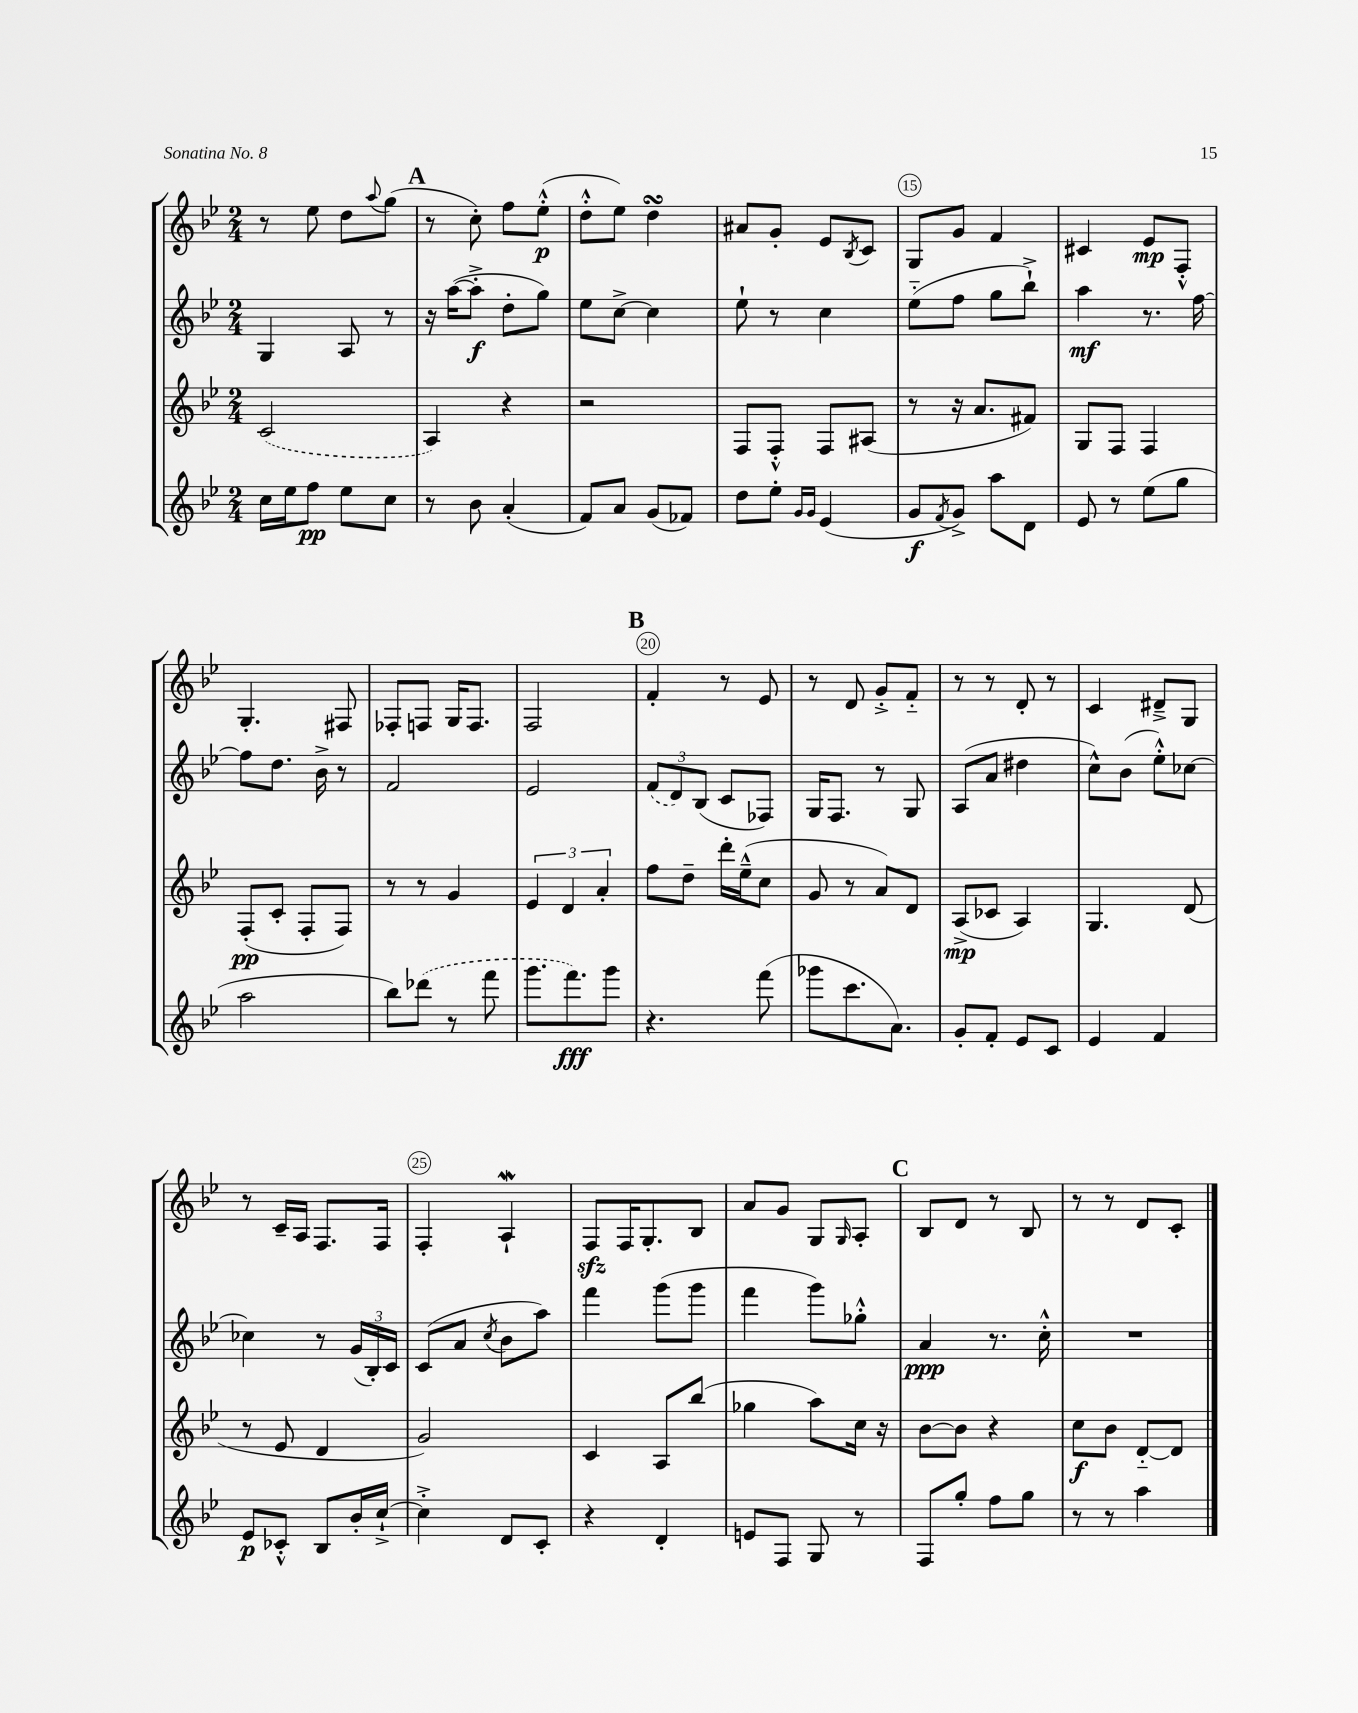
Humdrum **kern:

**kern	**dynam	**kern	**dynam	**kern	**dynam	**kern	**dynam
*part4	*part4	*part3	*part3	*part2	*part2	*part1	*part1
*staff4	*staff4	*staff3	*staff3	*staff2	*staff2	*staff1	*staff1
*clefG2	*	*clefG2	*	*clefG2	*	*clefG2	*
*k[b-e-]	*	*k[b-e-]	*	*k[b-e-]	*	*k[b-e-]	*
*M2/4	*	*M2/4	*	*M2/4	*	*M2/4	*
=11	=11	=11	=11	=11	=11	=11	=11
16cc\LL	.	(2c/	.	4G/	.	8r	.
16ee-\J	.	.	.	.	.	.	.
8ff\J	pp	.	.	.	.	8ee-\	.
8ee-\L	.	.	.	8A/	.	8dd\L	.
.	.	.	.	.	.	8qqaa/	.
8cc\J	.	.	.	8r	.	(8gg\J	.
!!LO:REH:place=s1:t=A
=12	=12	=12	=12	=12	=12	=12	=12
8r	.	4A/)	.	16r	.	8r	.
.	.	.	.	([16aa\KL	.	.	.
8b-\	.	.	.	8aa'^\J]	f	8cc'\)	.
(4a'/	.	4r	.	8dd'\L	.	8ff\L	.
.	.	.	.	8gg\J)	.	(8ee-'^^\J	p
=13	=13	=13	=13	=13	=13	=13	=13
8f/L)	.	2r	.	8ee-\L	.	8dd'^^\L	.
8a/J	.	.	.	[8cc^\J	.	8ee-\J)	.
(8g/L	.	.	.	4cc\]	.	4ddsSsS\	.
8f-X/J)	.	.	.	.	.	.	.
=14	=14	=14	=14	=14	=14	=14	=14
8dd\L	.	8F/L	.	8ee-`\	.	8a#X/L	.
8ee-'\J	.	8F'^^/J	.	8r	.	8g'/J	.
16qqg/LL	.	.	.	.	.	.	.
16qqg/JJ	.	.	.	.	.	.	.
(4e-/	.	8F/L	.	4cc\	.	8e-/L	.
.	.	.	.	.	.	8qB-/	.
.	.	(8A#X/J	.	.	.	8c/J	.
=15	=15	=15	=15	=15	=15	=15	=15
8g/L	f	8r	.	(8ee-\L	.	8G/L	.
8qf/	.	.	.	.	.	.	.
8g^/J)	.	16r	.	8ff\J	.	8g/J	.
.	.	8.a/L	.	.	.	.	.
8aa\L	.	.	.	8gg\L	.	4f/	.
8d\J	.	8f#X/J)	.	8bb-`^\J)	.	.	.
=16	=16	=16	=16	=16	=16	=16	=16
8e-/	.	8G/L	.	4aa\	mf	4c#X/	.
8r	.	8F/J	.	.	.	.	.
(8ee-\L	.	4F/	.	8.r	.	8e-/L	mp
8gg\J	.	.	.	.	.	8F'^^/J	.
.	.	.	.	[16ff\	.	.	.
!!LO:LB:g=z
=17	=17	=17	=17	=17	=17	=17	=17
2aa\	.	(8F'/L	pp	8ff\L]	.	4.G'/	.
.	.	8c'/J	.	8.dd\J	.	.	.
.	.	8F'/L	.	.	.	.	.
.	.	.	.	16b-^\	.	.	.
.	.	8F/J)	.	8r	.	8F#X/	.
=18	=18	=18	=18	=18	=18	=18	=18
8bb-\L)	.	8r	.	2f/	.	8F-X'/L	.
(8ddd-X\J	.	8r	.	.	.	8Fn/J	.
8r	.	4g/	.	.	.	16G/KL	.
.	.	.	.	.	.	8.F/J	.
8fff\	.	.	.	.	.	.	.
=19	=19	=19	=19	=19	=19	=19	=19
8.ggg\L	.	6e-/	.	2e-/	.	2F/	.
.	.	6d/	.	.	.	.	.
8.fff\)	fff	.	.	.	.	.	.
.	.	6a'/	.	.	.	.	.
8ggg\J	.	.	.	.	.	.	.
!!LO:REH:place=s1:t=B
=20	=20	=20	=20	=20	=20	=20	=20
4.r	.	8ff\L	.	(12f/L	.	4f'/	.
.	.	.	.	12d/)	.	.	.
.	.	8dd~\J	.	.	.	.	.
.	.	.	.	(12B-/J	.	.	.
.	.	16ddd'\LL	.	8c/L	.	8r	.
.	.	(16ee-~^^\J	.	.	.	.	.
(8fff\	.	8cc\J	.	8F-X/J)	.	8e-/	.
=21	=21	=21	=21	=21	=21	=21	=21
8ggg-X\L	.	8g/	.	16G/KL	.	8r	.
.	.	.	.	8.F/J	.	.	.
8.ccc\	.	8r	.	.	.	8d/	.
.	.	8a/L)	.	8r	.	8g'^/L	.
8.a\J)	.	.	.	.	.	.	.
.	.	8d/J	.	8G/	.	8f/J	.
=22	=22	=22	=22	=22	=22	=22	=22
8g'/L	.	(8A^/L	mp	(8A/L	.	8r	.
8f'/J	.	8c-X/J	.	8a/J	.	8r	.
8e-/L	.	4A/)	.	4dd#X\	.	8d'/	.
8c/J	.	.	.	.	.	8r	.
=23	=23	=23	=23	=23	=23	=23	=23
4e-/	.	4.G/	.	8cc^^\L)	.	4c/	.
.	.	.	.	(8b-\J	.	.	.
4f/	.	.	.	8ee-'^^\L)	.	8d#X~^/L	.
.	.	(8d/	.	[8cc-X\J	.	8G/J	.
!!LO:LB:g=z
=24	=24	=24	=24	=24	=24	=24	=24
8e-/L	p	8r	.	4cc-X\]	.	8r	.
8c-X'^^/J	.	8e-/	.	.	.	16c~/LL	.
.	.	.	.	.	.	16A/JJ	.
8B-/L	.	4d/	.	8r	.	8.F/L	.
16b-'/L	.	.	.	(24g/LL	.	.	.
.	.	.	.	24B-'/)	.	.	.
[16cc`^/JJ	.	.	.	.	.	16F/Jk	.
.	.	.	.	24c/JJ	.	.	.
=25	=25	=25	=25	=25	=25	=25	=25
4cc'^\]	.	2g/)	.	(8c/L	.	4F'/	.
.	.	.	.	8a/J	.	.	.
.	.	.	.	8qcc/	.	.	.
8d/L	.	.	.	8b-\L	.	4AW`/	.
8c'/J	.	.	.	8aa\J)	.	.	.
=26	=26	=26	=26	=26	=26	=26	=26
4r	.	4c/	.	4fff\	.	8Fzz/L	.
.	.	.	.	.	.	16F/K	.
.	.	.	.	.	.	8.G'/	.
4d'/	.	8A/L	.	(8ggg\L	.	.	.
.	.	(8bb-/J	.	8ggg\J	.	8B-/J	.
=27	=27	=27	=27	=27	=27	=27	=27
8en/L	.	4gg-X\	.	4fff\	.	8a/L	.
8F/J	.	.	.	.	.	8g/J	.
8G/	.	8aa\L)	.	8ggg\L)	.	8G/L	.
.	.	.	.	.	.	16qqG/	.
8r	.	16cc\Jk	.	8gg-X'^^\J	.	8A'/J	.
.	.	16r	.	.	.	.	.
!!LO:REH:place=s1:t=C
=28	=28	=28	=28	=28	=28	=28	=28
8F/L	.	[8b-\L	.	4a/	ppp	8B-/L	.
8gg'/J	.	8b-\J]	.	.	.	8d/J	.
8ff\L	.	4r	.	8.r	.	8r	.
8gg\J	.	.	.	.	.	8B-/	.
.	.	.	.	16cc'^^\	.	.	.
=29	=29	=29	=29	=29	=29	=29	=29
8r	.	8cc\L	f	2r	.	8r	.
8r	.	8b-\J	.	.	.	8r	.
4aa\	.	[8d/L	.	.	.	8d/L	.
.	.	8d/J]	.	.	.	8c'/J	.
==	==	==	==	==	==	==	==
*-	*-	*-	*-	*-	*-	*-	*-
